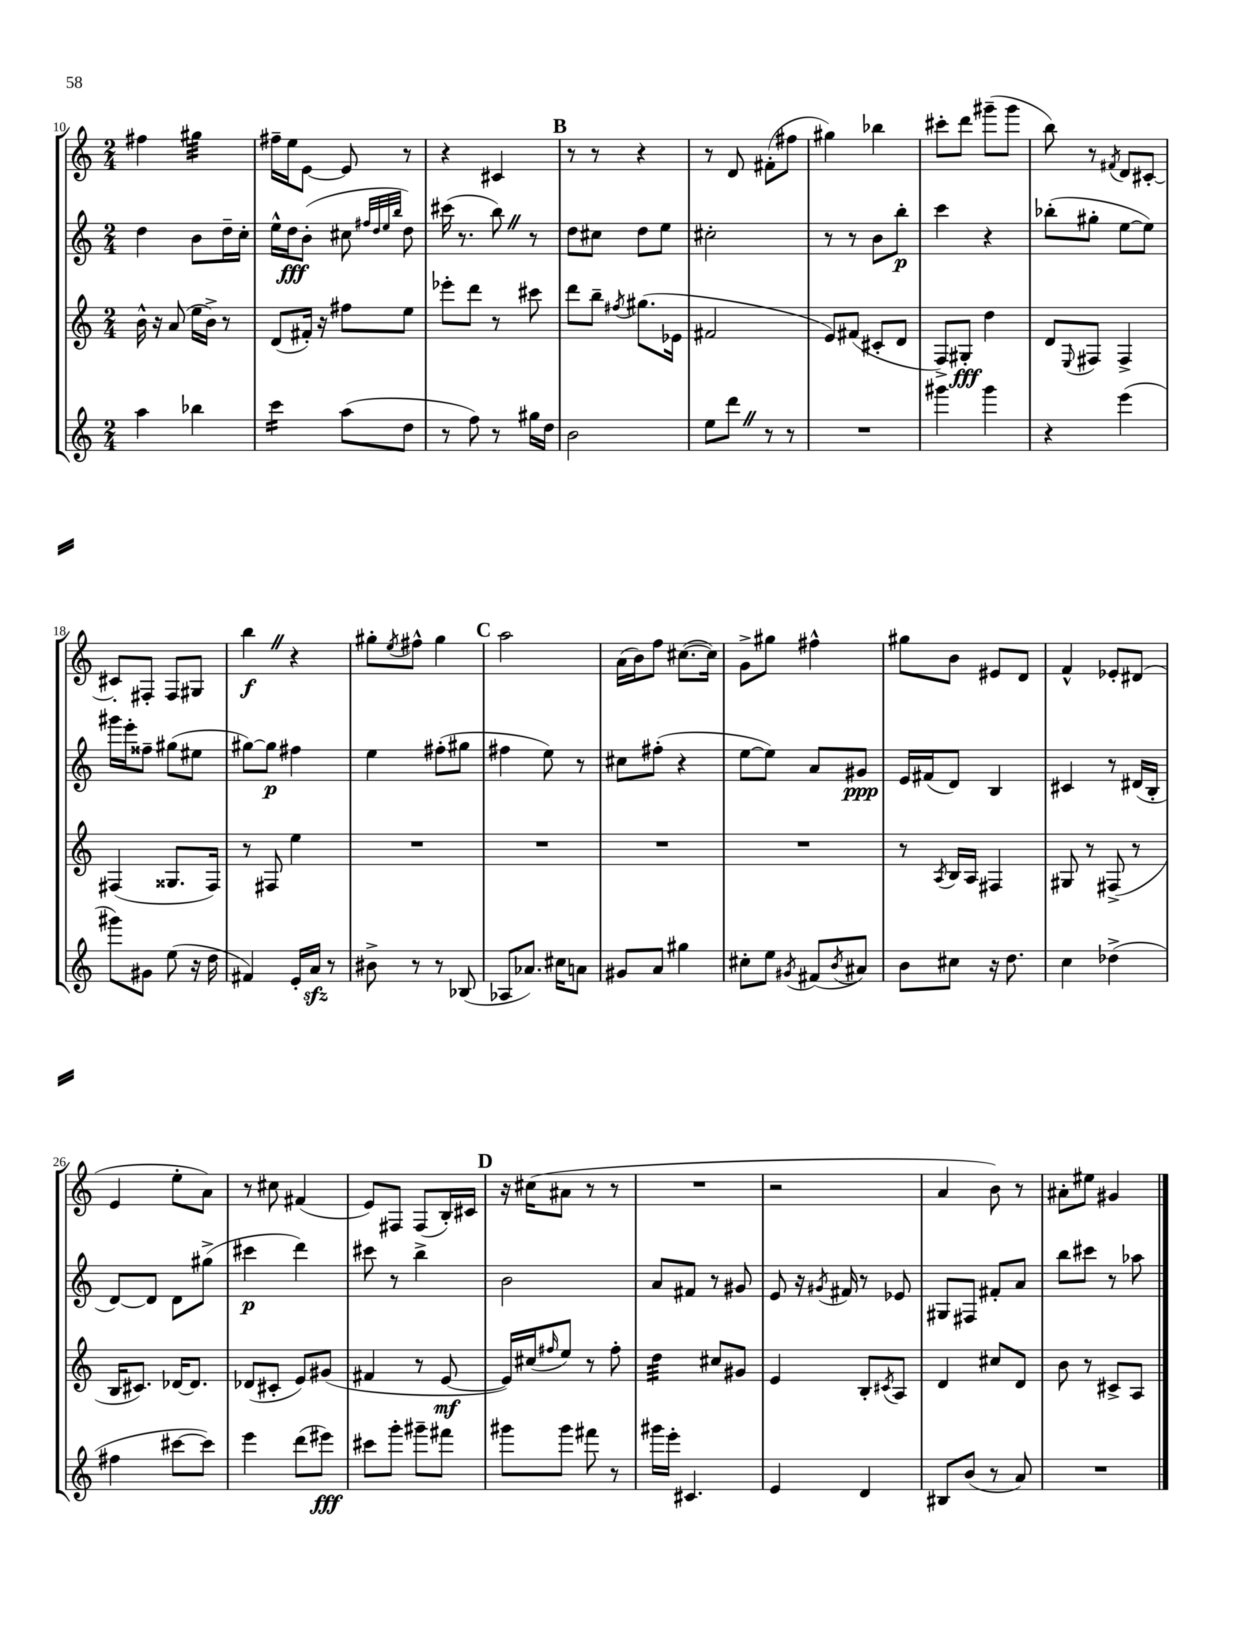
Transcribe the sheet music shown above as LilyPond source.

<<
\new StaffGroup <<
\new Staff = "s0" {
    \clef treble \key c \major \numericTimeSignature \time 2/4
    fis''4 gis''4:32 |
    fis''16-- e''16 e'8~ e'8 r8 |
    r4 cis'4 |
    \mark \markup { \bold "B" } r8 r8 r4 |
    r8 d'8 fis'8-.( fis''8 |
    gis''4) bes''4 |
    cis'''8-. d'''8 gis'''8--( gis'''8 |
    b''8) r8 \acciaccatura { fis'8 } d'8 cis'8~-. |
    cis'8-. fis8-. fis8 gis8 |
    b''4\f \once \override BreathingSign.text = \markup { \musicglyph "scripts.caesura.straight" } \breathe r4 |
    gis''8-. \acciaccatura { e''8 } fis''8-^ gis''4 |
    \mark \markup { \bold "C" } a''2 |
    a'16( b'16) f''8 cis''8.~( cis''16) |
    g'8-> gis''8 fis''4-^ |
    gis''8 b'8 eis'8 d'8 |
    f'4-^ ees'8-. dis'8( |
    e'4 e''8-. a'8) |
    r8 cis''8 fis'4( |
    e'8) fis8 fis8( b16-.) cis'16 |
    \mark \markup { \bold "D" } r16 cis''16( ais'8 r8 r8 |
    R2 |
    r2 |
    a'4 b'8) r8 |
    ais'8-. eis''8 gis'4 \bar "|." |
}
\new Staff = "s1" {
    \clef treble \key c \major \numericTimeSignature \time 2/4
    d''4 b'8 d''16-- c''16-. |
    e''16-^ d''16\fff b'8-.( cis''8 \grace { fis''32 d''32 e''32 b''32 } d''8) |
    cis'''16( r8. b''8) \once \override BreathingSign.text = \markup { \musicglyph "scripts.caesura.straight" } \breathe r8 |
    \mark \markup { \bold "B" } d''8 cis''8 d''8 e''8 |
    cis''2-. |
    r8 r8 b'8 b''8-.\p |
    c'''4 r4 |
    bes''8-.( gis''8-. e''8~ e''8) |
    gis'''16 e'''16-. fisis''8-- gis''8( eis''8 |
    gis''8~) gis''8\p fis''4 |
    e''4 fis''8-.( gis''8 |
    \mark \markup { \bold "C" } fis''4 e''8) r8 |
    cis''8 fis''8-.( r4 |
    e''8~ e''8) a'8 gis'8\ppp |
    e'16 fis'16( d'8) b4 |
    cis'4 r8 dis'16( b16-. |
    d'8~) d'8 d'8 gis''8->( |
    cis'''4\p d'''4) |
    cis'''8 r8 b''4-> |
    \mark \markup { \bold "D" } b'2 |
    a'8 fis'8 r8 gis'8 |
    e'8 r16 \acciaccatura { gis'8 } fis'16 r8 ees'8 |
    gis8 fis8 fis'8-. a'8 |
    b''8 cis'''8 r8 aes''8 \bar "|." |
}
\new Staff = "s2" {
    \clef treble \key c \major \numericTimeSignature \time 2/4
    b'16-^ r16 a'8( e''16 b'16->) r8 |
    d'8( fis'16-.) r16 fis''8 e''8 |
    ees'''8-. d'''8 r8 cis'''8 |
    \mark \markup { \bold "B" } d'''8 b''8-- \acciaccatura { fis''8 } gis''8.( ees'16 |
    fis'2 |
    e'8) fis'8( cis'8-. d'8 |
    f8->) gis8-.\fff d''4 |
    d'8 \appoggiatura { e8 } fis8 fis4-> |
    fis4( gisis8. fis16) |
    r8 fis8 e''4 |
    R2 |
    \mark \markup { \bold "C" } R2 |
    R2 |
    R2 |
    r8 \acciaccatura { a8 } b16 a16 fis4 |
    gis8 r8 fis8->( r8 |
    b16 cis'8.) des'16~ des'8. |
    des'8( cis'8-. e'8) gis'8( |
    fis'4 r8 e'8~\mf |
    \mark \markup { \bold "D" } e'16) cis''16( \grace { fis''16 } e''8) r8 fis''8-. |
    d''4:32 cis''8 gis'8 |
    e'4 b8-. \acciaccatura { cis'8 } a8 |
    d'4 cis''8 d'8 |
    b'8 r8 cis'8-> a8 \bar "|." |
}
\new Staff = "s3" {
    \clef treble \key c \major \numericTimeSignature \time 2/4
    a''4 bes''4 |
    c'''4:16 a''8( d''8 |
    r8 f''8) r8 gis''16 d''16 |
    \mark \markup { \bold "B" } b'2 |
    e''8 d'''8 \once \override BreathingSign.text = \markup { \musicglyph "scripts.caesura.straight" } \breathe r8 r8 |
    R2 |
    gis'''4 gis'''4 |
    r4 e'''4( |
    gis'''8) gis'8 e''8( r16 d''16 |
    fis'4) e'16-. a'16\sfz r8 |
    bis'8-> r8 r8 bes8( |
    \mark \markup { \bold "C" } aes8 aes'8.) cis''16 a'8 |
    gis'8 a'8 gis''4 |
    cis''8-. e''8 \acciaccatura { gis'8 } fis'8( \acciaccatura { b'8 } ais'8) |
    b'8 cis''8 r16 d''8. |
    c''4 des''4->( |
    fis''4 cis'''8~ cis'''8) |
    e'''4 d'''8( eis'''8\fff) |
    cis'''8 g'''8-. gis'''8-- fis'''8 |
    \mark \markup { \bold "D" } gis'''8 gis'''8 fis'''8 r8 |
    gis'''16 e'''16-. cis'4. |
    e'4 d'4 |
    bis8 b'8( r8 a'8) |
    R2 \bar "|." |
}
>>
>>
\layout { \context { \Score currentBarNumber = #10 } }
